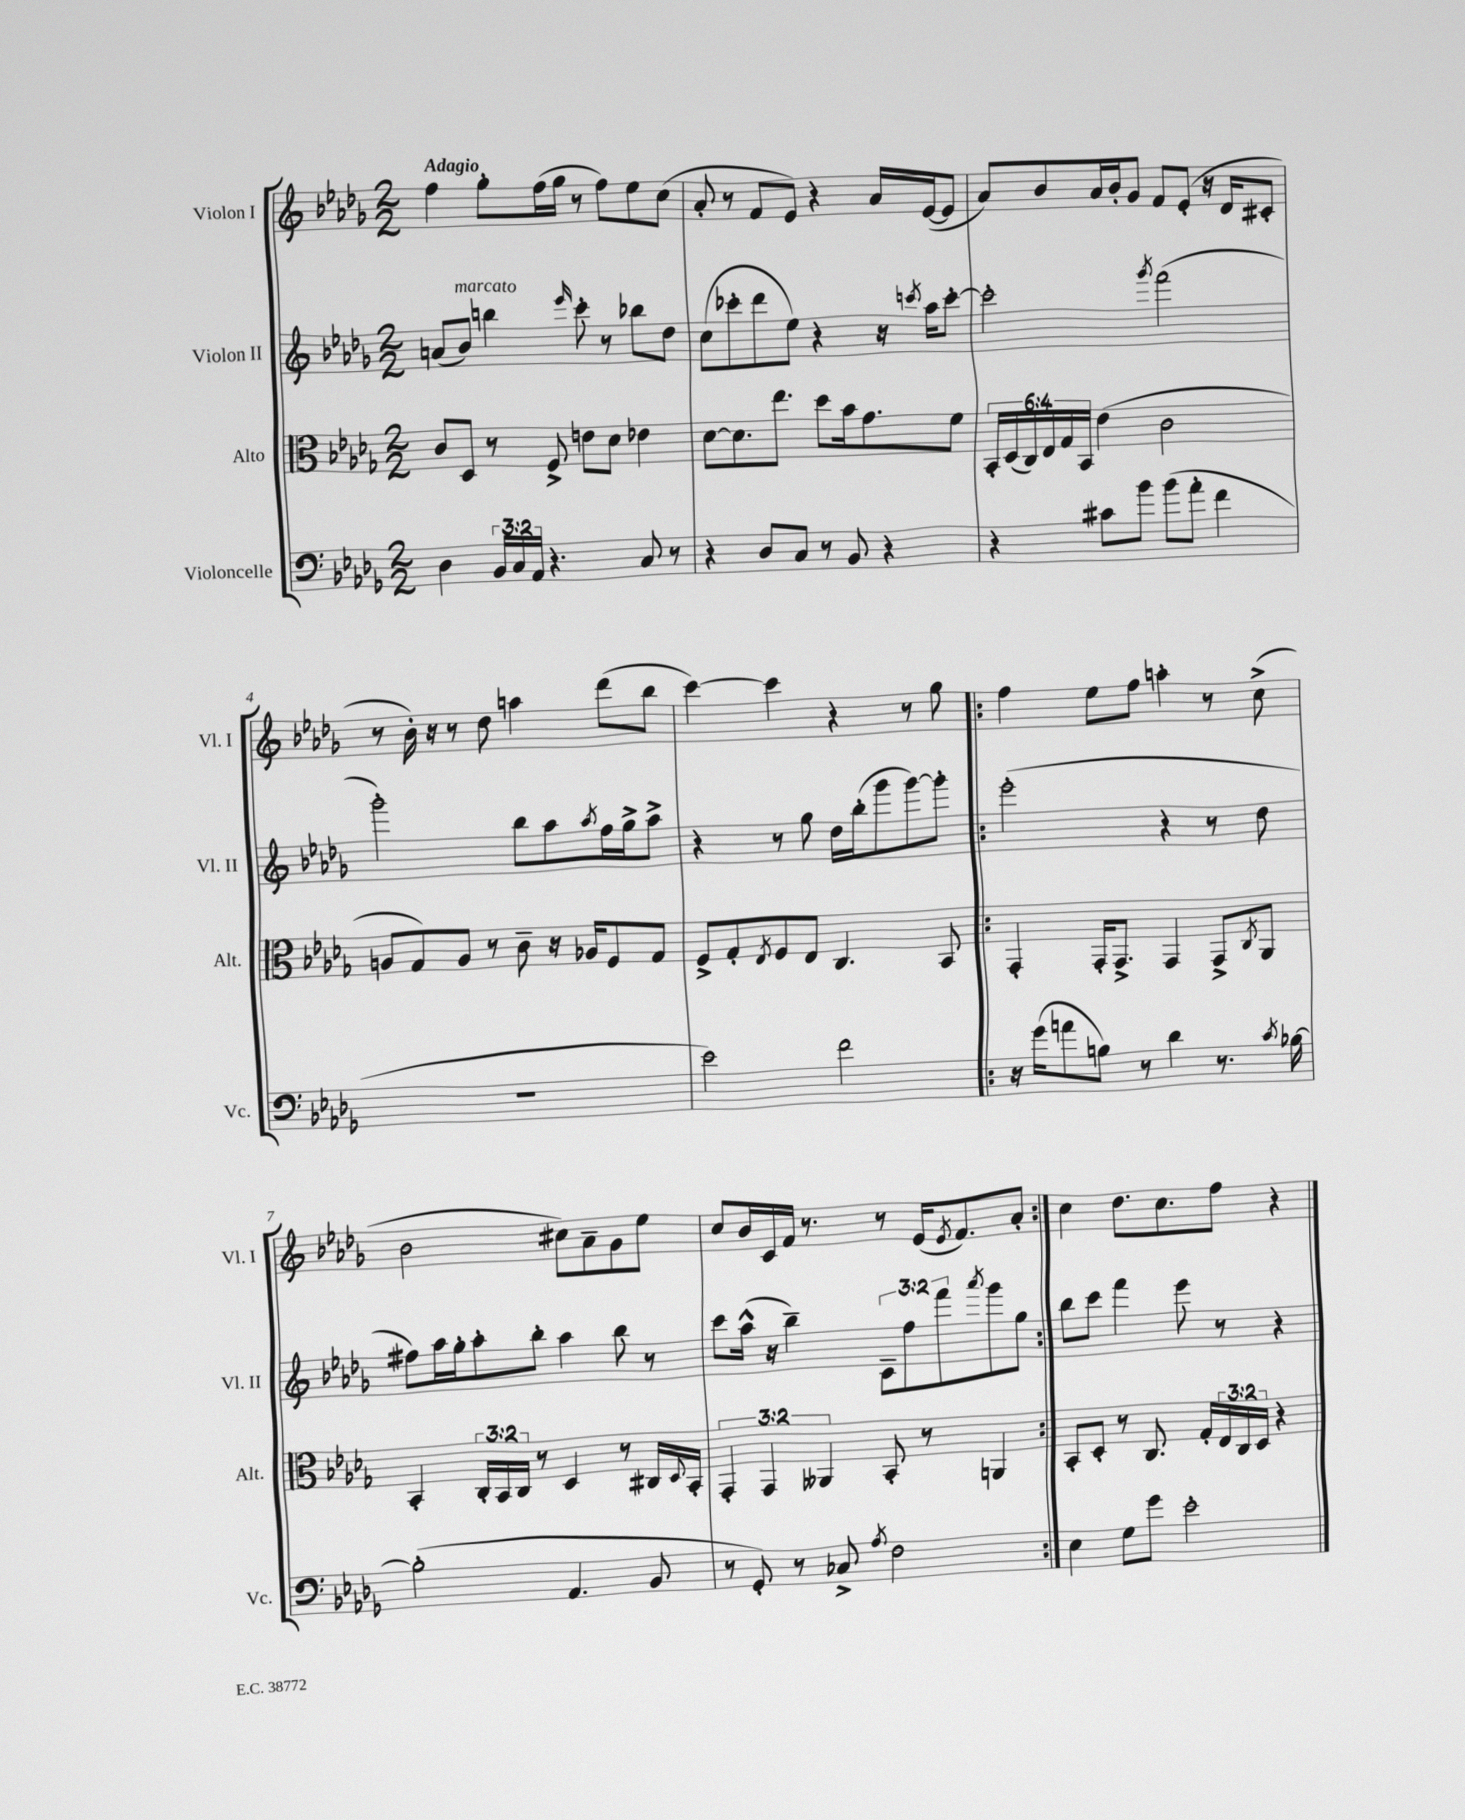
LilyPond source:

<<
\new StaffGroup <<
\new Staff = "s0" \with { instrumentName = "Violon I" shortInstrumentName = "Vl. I" } {
    \clef treble \key des \major \numericTimeSignature \time 2/2 \tempo "Adagio"
    f''4 ges''8-. f''16( ges''16 r8 f''8) ees''8 c''8( |
    aes'8-. r8 f'8 ees'8) r4 aes'16 ees'16~( ees'8 |
    aes'8) bes'8 aes'16 bes'16-. ges'8 f'8 ees'8-.( r16 des'16 cis'8-. |
    r8 bes'16-.) r16 r8 des''8 a''4 des'''8( bes''8 |
    c'''4~) c'''4 r4 r8 ges''8 |
    \repeat volta 2 { f''4 ees''8 f''8 a''4-. r8 c''8->( |
    bes'2 cis''8) aes'8-- ges'8 ees''8 |
    c''8 bes'16 c'16 f'16 r8. r8 ees'16( \acciaccatura { ees'8 } f'8.) aes'8-. | }
    c''4 des''8. c''8. f''8 r4 \bar "|." |
}
\new Staff = "s1" \with { instrumentName = "Violon II" shortInstrumentName = "Vl. II" } {
    \clef treble \key des \major \numericTimeSignature \time 2/2 \override Staff.TupletNumber.text = #tuplet-number::calc-fraction-text
    a'8( bes'8^\markup { \italic "marcato" }) b''4 \grace { ees'''16 } c'''8-. r8 bes''8 des''8 |
    c''8( ces'''8-. des'''8 ees''8) r4 r16 \acciaccatura { c'''8 } aes''16 c'''8~-. |
    c'''2-. \acciaccatura { ges'''8 } f'''2( |
    ges'''2-.) bes''8 aes''8 \acciaccatura { aes''8 } f''16 ges''16-> aes''8-> |
    r4 r8 ges''8 des''16 bes''16-.( ges'''8 ges'''8~) ges'''8-. |
    \repeat volta 2 { ees'''2-.( r4 r8 des''8 |
    fis''8) aes''16 ges''16-. aes''8-. bes''8-. aes''4 bes''8 r8 |
    c'''8 aes''16-^( r16 bes''4--) \tuplet 3/2 { c'8-- f''8 f'''8 } \acciaccatura { aes'''8 } ges'''8 ges''8 | }
    bes''8 c'''8 f'''4 ees'''8 r8 r4 \bar "|." |
}
\new Staff = "s2" \with { instrumentName = "Alto" shortInstrumentName = "Alt." } {
    \clef alto \key des \major \numericTimeSignature \time 2/2 \override Staff.TupletNumber.text = #tuplet-number::calc-fraction-text
    c'8 des8 r8 f8-> e'8 des'8 ees'4 |
    des'8~ des'8. ees''8. des''8 bes'16 ges'8. f'8 |
    \tuplet 6/4 { bes,16-. des16( c16) ees16 ges16 bes,16 } ees'4( c'2 |
    a8 ges8) a8 r8 c'8-- r16 aes16 f8 ges8 |
    f8-> ges8-. \acciaccatura { ees8 } f8 ees8 c4. bes,8 |
    \repeat volta 2 { ges,4-. ges,16-. ges,8.-> ges,4 ges,8-> \acciaccatura { c8 } aes,8 |
    bes,4-. \tuplet 3/2 { c16-. bes,16 c16 } r8 des4 r8 cis16 \appoggiatura { des8 } bes,16-. |
    \tuplet 3/2 { ges,4-. ges,4 aeses,4 } bes,8-. r8 a,4 | }
    bes,8-. des8-. r8 c8. ges16-. \tuplet 3/2 { ees16 c16 des16 } r4 \bar "|." |
}
\new Staff = "s3" \with { instrumentName = "Violoncelle" shortInstrumentName = "Vc." } {
    \clef bass \key des \major \numericTimeSignature \time 2/2 \override Staff.TupletNumber.text = #tuplet-number::calc-fraction-text
    des4 \tuplet 3/2 { bes,16 c16 aes,16 } r4. c8 r8 |
    r4 des8 c8 r8 bes,8 r4 |
    r4 cis'8 bes'8 bes'8( aes'8-. f'4 |
    R1 |
    ees'2) f'2 |
    \repeat volta 2 { r16 ges'16( a'8 b8) r8 des'4 r8. \acciaccatura { c'8 } bes16~ |
    bes2-.( aes,4. bes,8 |
    r8 ges,8-.) r8 ces8-> \acciaccatura { aes8 } f2 | }
    ees4 ges8 ges'8 ees'2-. \bar "|." |
}
>>
>>
